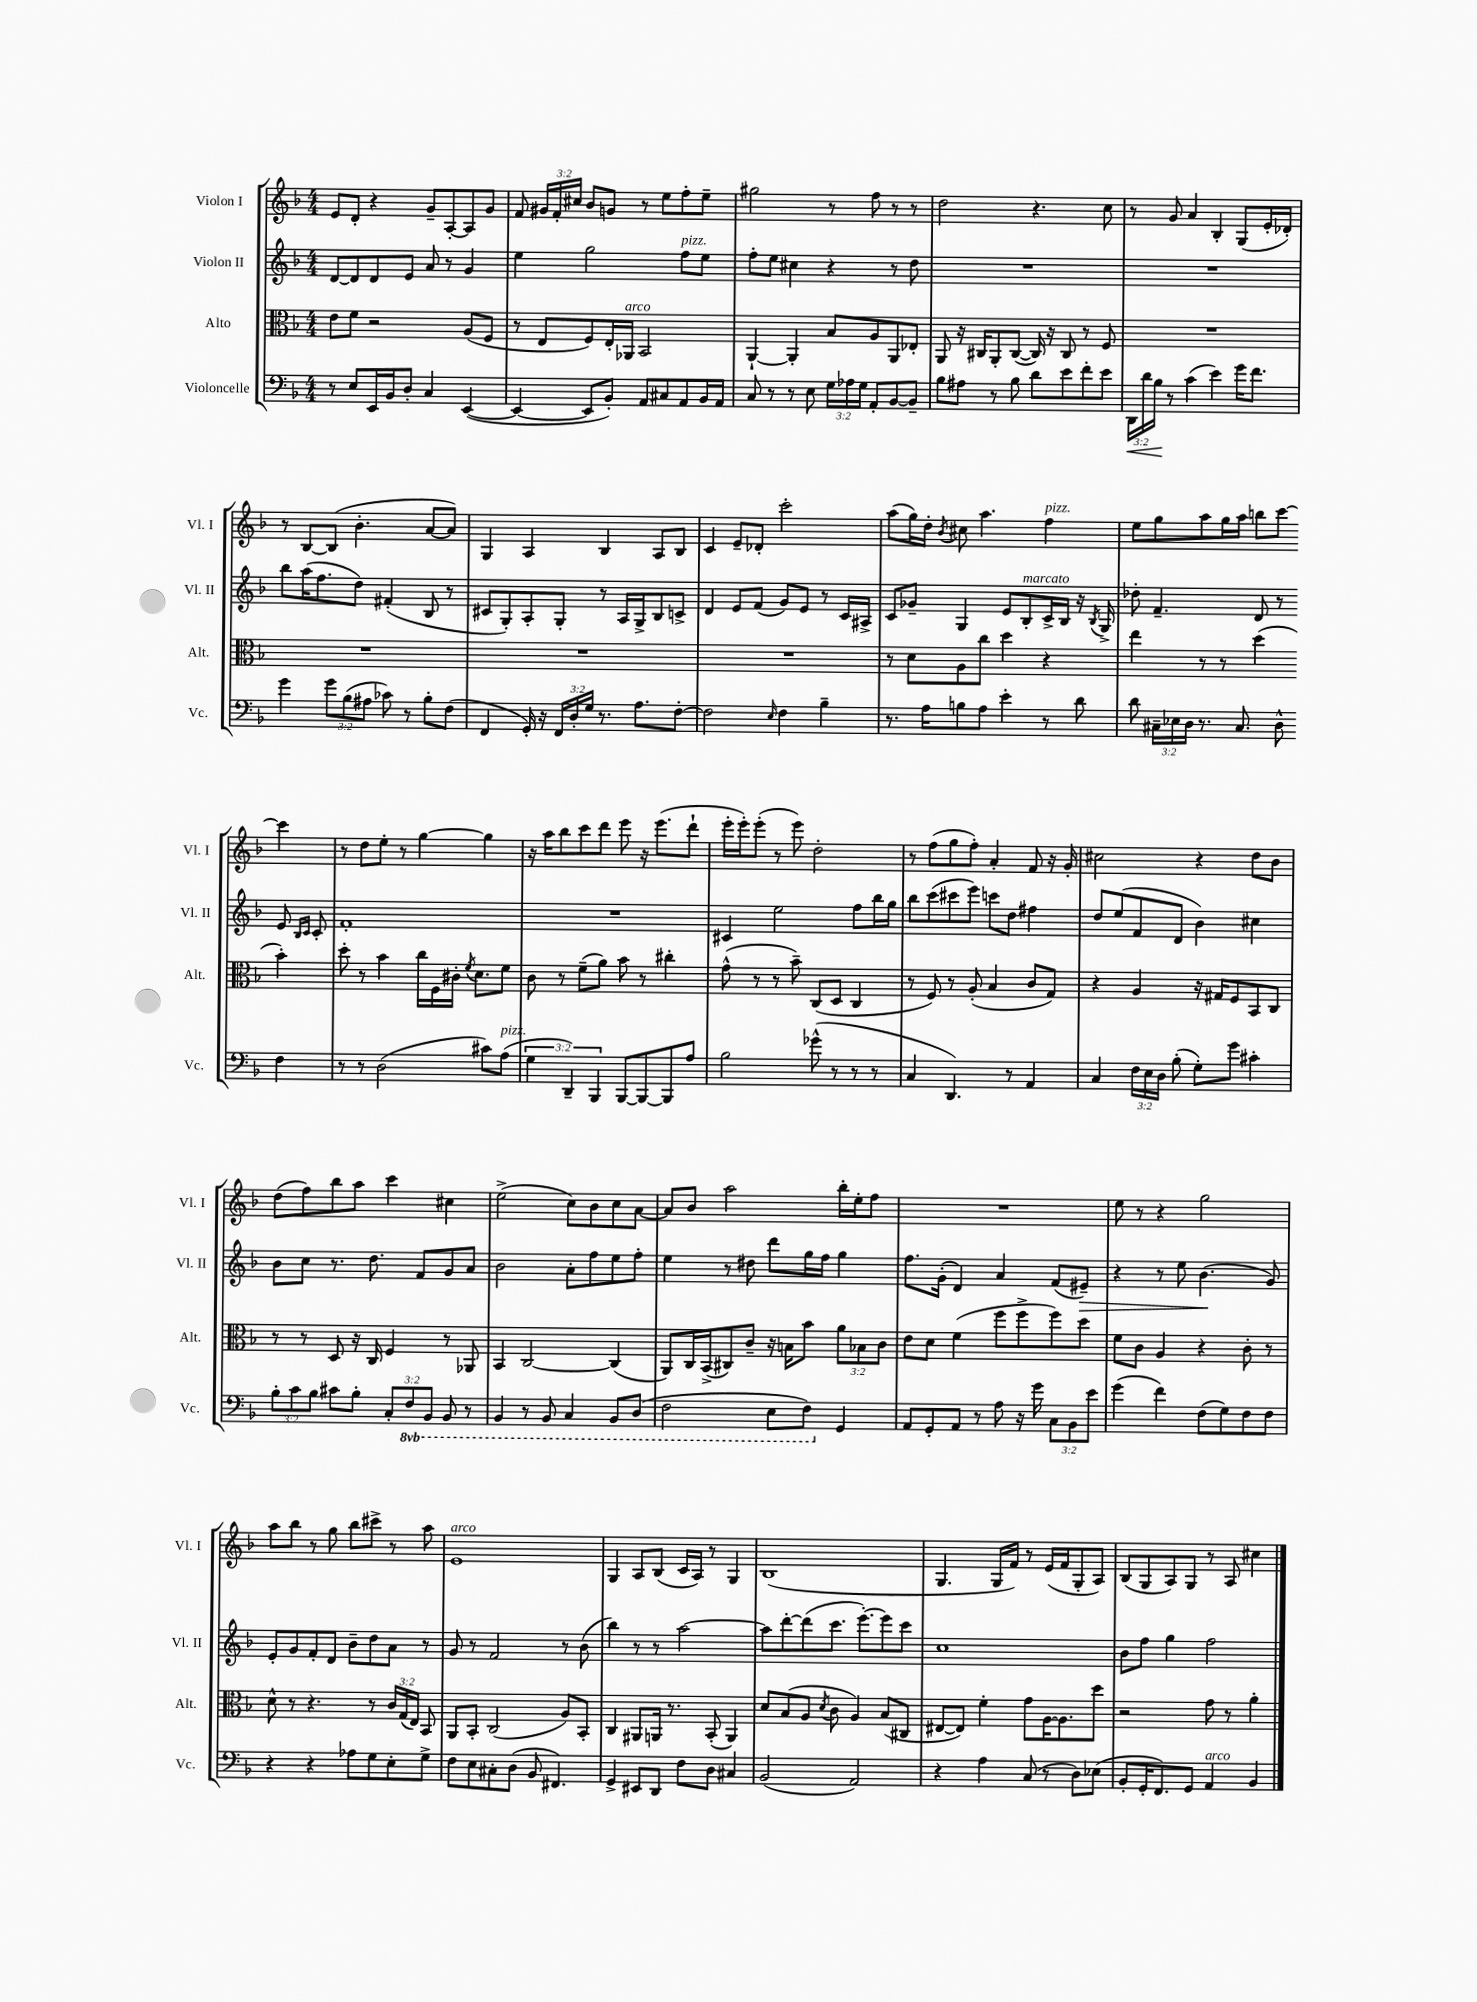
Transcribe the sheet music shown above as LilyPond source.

<<
\new StaffGroup <<
\new Staff = "s0" \with { instrumentName = "Violon I" shortInstrumentName = "Vl. I" } {
    \clef treble \key f \major \numericTimeSignature \time 4/4 \override Staff.TupletNumber.text = #tuplet-number::calc-fraction-text
    \autoBeamOff e'8[ d'8]-. r4 g'8[-- a8~-. a8 g'8] |
    f'8 \tuplet 3/2 { gis'16[ f'16-. cis''16] } bes'8[ g'8] r8 e''8[ f''8-. e''8]-- |
    gis''2 r8 f''8 r8 r8 |
    d''2 r4. c''8 |
    r8 g'8 a'4 bes4-. g8[( e'16-. des'16]-.) |
    r8 bes8[~ bes8]( bes'4.-. a'8[~ a'8]) |
    g4 a4 bes4 a8[ bes8] |
    c'4 e'8[-- des'8]-. c'''2-. |
    a''8[( g''16) d''16]-. \acciaccatura { bes'8 } cis''8 a''4. f''4^\markup { \italic "pizz." } |
    e''8[ g''8 a''8 g''16 a''16] b''8[ c'''8]~ c'''4 |
    r8 d''8[ e''8]-. r8 g''4~ g''4 |
    r16 a''16[ bes''8 c'''8 d'''8] e'''8 r16 e'''8.[( d'''8]-! |
    e'''16[-. e'''16-.) e'''8]-.( r8 e'''8) d''2-. |
    r8 f''8[( g''8 f''8]-.) a'4-. f'8 r16 g'16-. |
    cis''2 r4 d''8[ bes'8] |
    d''8[( f''8) bes''8 a''8] c'''4 cis''4 |
    e''2->( c''8[) bes'8 c''8 a'8]~ |
    a'8[ bes'8] a''2 bes''16[-. e''16-. f''8] |
    R1 |
    e''8 r8 r4 g''2 |
    a''8[ bes''8] r8 g''8 bes''8[ cis'''8]-> r8 a''8 |
    e'1^\markup { \italic "arco" } |
    g4 a8[ bes8]( c'16[ a16]) r8 g4 |
    bes1( |
    g4. g16[ f'16]) r8 e'16[( f'16 g8-. a8]) |
    bes8[( g8 a8) g8] r8 a8 cis''4 \bar "|." |
}
\new Staff = "s1" \with { instrumentName = "Violon II" shortInstrumentName = "Vl. II" } {
    \clef treble \key f \major \numericTimeSignature \time 4/4
    \autoBeamOff d'8[~ d'8 d'8 e'8] a'8 r8 g'4 |
    e''4 g''2 f''8[^\markup { \italic "pizz." } e''8] |
    f''8[-. e''8] cis''4 r4 r8 d''8 |
    R1 |
    R1 |
    bes''8[ a''16( f''8. d''8]) fis'4-.( bes8 r8 |
    cis'8[ g8-.) a8-. g8]-. r8 a16[ g16-> bes8 c'8]-> |
    d'4 e'8[ f'8]( g'8[) e'8] r8 c'16[ ais16]-> |
    c'8[ ges'8]-- g4 e'8[ bes8-.^\markup { \italic "marcato" } c'16-> bes16] r16 \acciaccatura { bes8 } g16-> |
    des''8-. f'4.-- d'8 r8 e'8 \grace { bes16[ c'16] } c'8-. |
    f'1-. |
    R1 |
    cis'4 e''2 f''8[ bes''16 g''16] |
    bes''8[ c'''8( cis'''8 e'''8]) c'''8[ d''8] fis''4 |
    d''8[ e''8( f'8 d'8] bes'4) cis''4 |
    bes'8[ c''8] r8. d''8. f'8[ g'8 a'8] |
    bes'2 a'8[-. f''8 e''8 f''8]-. |
    e''4 r8 dis''8 d'''8[ g''16 f''16] g''4 |
    f''8.[ g'16]-.( d'4) a'4 f'8[( eis'8]--\>) |
    r4 r8 e''8 bes'4.\!( g'8) |
    e'8[-. g'8 f'8-. d'8] bes'8[-- d''8 a'8] r8 |
    g'8 r8 f'2 r8 bes'8( |
    bes''4) r8 r8 a''2~ |
    a''8[ d'''8~-. d'''8( c'''8.] e'''8.[~-.) e'''8 c'''8] |
    c''1 |
    bes'8[ f''8] g''4 f''2 \bar "|." |
}
\new Staff = "s2" \with { instrumentName = "Alto" shortInstrumentName = "Alt." } {
    \clef alto \key f \major \numericTimeSignature \time 4/4 \override Staff.TupletNumber.text = #tuplet-number::calc-fraction-text
    \autoBeamOff e'8[ f'8] r2 a8[( f8] |
    r8 e8[ f8) e16-. aes,16]^\markup { \italic "arco" } bes,2 |
    a,4~-! a,4-. bes8[ a8 a,8 ees8]-. |
    a,8 r16 cis16[ a,8-. cis8]~( cis16) r16 cis8 r8 f8 |
    R1 |
    R1 |
    R1 |
    R1 |
    r8 d'8[ a8 c''8] d''4 r4 |
    e''4 r8 r8 d''4( bes'4-.) |
    d''8-. r8 bes'4 c''16[ f16 cis'16]-. \acciaccatura { f'8 } d'8.[ f'8] |
    c'8 r8 f'8[--( a'8]) bes'8 r8 cis''4-. |
    g'8-^( r8 r8 bes'8--) c8[( d8] c4 |
    r8 f8) r8 a8-.( bes4 c'8[ g8]) |
    r4 a4 r16 gis16[ f8 bes,8 c8] |
    r8 r8 d8 r16 c16 f4 r8 aes,8 |
    bes,4 c2~ c4( |
    a,8[) c16 bes,16->( cis8) c'8]-- r16 b16[ bes'8] \tuplet 3/2 { a'8[ bes8 c'8] } |
    e'8[ d'8] f'4( f''8[ f''8-> f''8) d''8] |
    f'8[ c'8] a4 r4 c'8-. r8 |
    d'8-^ r8 r4. r8 \tuplet 3/2 { c'16[ g16( e16]) } bes,8 |
    a,8[ bes,8]-. c2( a8[) bes,8]-. |
    c4 ais,8[ a,16] r8. bes,8-.( a,4) |
    d'8[ bes8( a8] \acciaccatura { d'8 } c'8 a4) bes8[( cis8] |
    eis8[~ eis8]) f'4-. g'8[ a16~ a8. d''8] |
    r2 g'8 r8 a'4-. \bar "|." |
}
\new Staff = "s3" \with { instrumentName = "Violoncelle" shortInstrumentName = "Vc." } {
    \clef bass \key f \major \numericTimeSignature \time 4/4 \override Staff.TupletNumber.text = #tuplet-number::calc-fraction-text \set Staff.ottavationMarkups = #ottavation-simple-ordinals
    \autoBeamOff r8 e8[ e,16 bes,16 d8]-. c4 e,4~( |
    e,4~ e,8[ bes,8]-.) a,8[ cis8 a,8 bes,16 a,16] |
    c8 r8 r8 e8 \tuplet 3/2 { g16[ aes16 g16] } a,8[-. bes,8~ bes,8]-- |
    bes8[ ais8] r8 bes8 d'8[ e'8 f'8-. e'8] |
    \tuplet 3/2 { d,16[\< d'16 bes16]\! } r8 c'4( e'4) g'16[ f'8.] |
    g'4 \tuplet 3/2 { g'8[ bes8( ais8] } ces'8) r8 bes8[-. f8]( |
    f,4 g,16-.) r16 \tuplet 3/2 { f,16[ d16-. g16] } r8. a8.[ f8]~-. |
    f2 \grace { e16 } f4 bes4-- |
    r8. a16[ b8 a8] e'4-. r8 d'8 |
    d'8 \tuplet 3/2 { cis16[-- ees16 d16] } r8. cis8. d8-^ f4 |
    r8 r8 d2( cis'8[) a8]^\markup { \italic "pizz." }( |
    \tuplet 3/2 { g4 d,4--) bes,,4 } bes,,8[~ bes,,8~ bes,,8 a8] |
    bes2 ges'8-^( r8 r8 r8 |
    c4 d,4.) r8 a,4 |
    c4 \tuplet 3/2 { f16[ e16 d16] } bes8-.( g8[-.) g'8] cis'4-. |
    \tuplet 3/2 { bes8[-. c'8 bes8] } cis'8[ bes8]-. \tuplet 3/2 { c8[-. \ottava #-1 f,8 bes,,8] } bes,,8 r8 |
    bes,,4 r8 bes,,8 c,4 bes,,8[ d,8]( |
    f,2 e,8[ f,8]) \ottava #0 g,4 |
    a,8[ g,8-. a,8] r8 a8 r16 g'16 \tuplet 3/2 { c8[ bes,8 e'8] } |
    g'4( f'4) f8[( g8) f8 f8] |
    r4 r4 aes8[ g8 e8-. g8]-> |
    f8[ e8 cis8-. d8]( bes,8 fis,4.) |
    g,4-> eis,8[ d,8] f8[ d8] cis4 |
    bes,2( a,2) |
    r4 a4 c8( r8 d8[) ees8]( |
    bes,8[-. g,16-. f,8.) g,8] a,4^\markup { \italic "arco" } bes,4 \bar "|." |
}
>>
>>
\layout { \context { \Score \remove "Bar_number_engraver" } }
